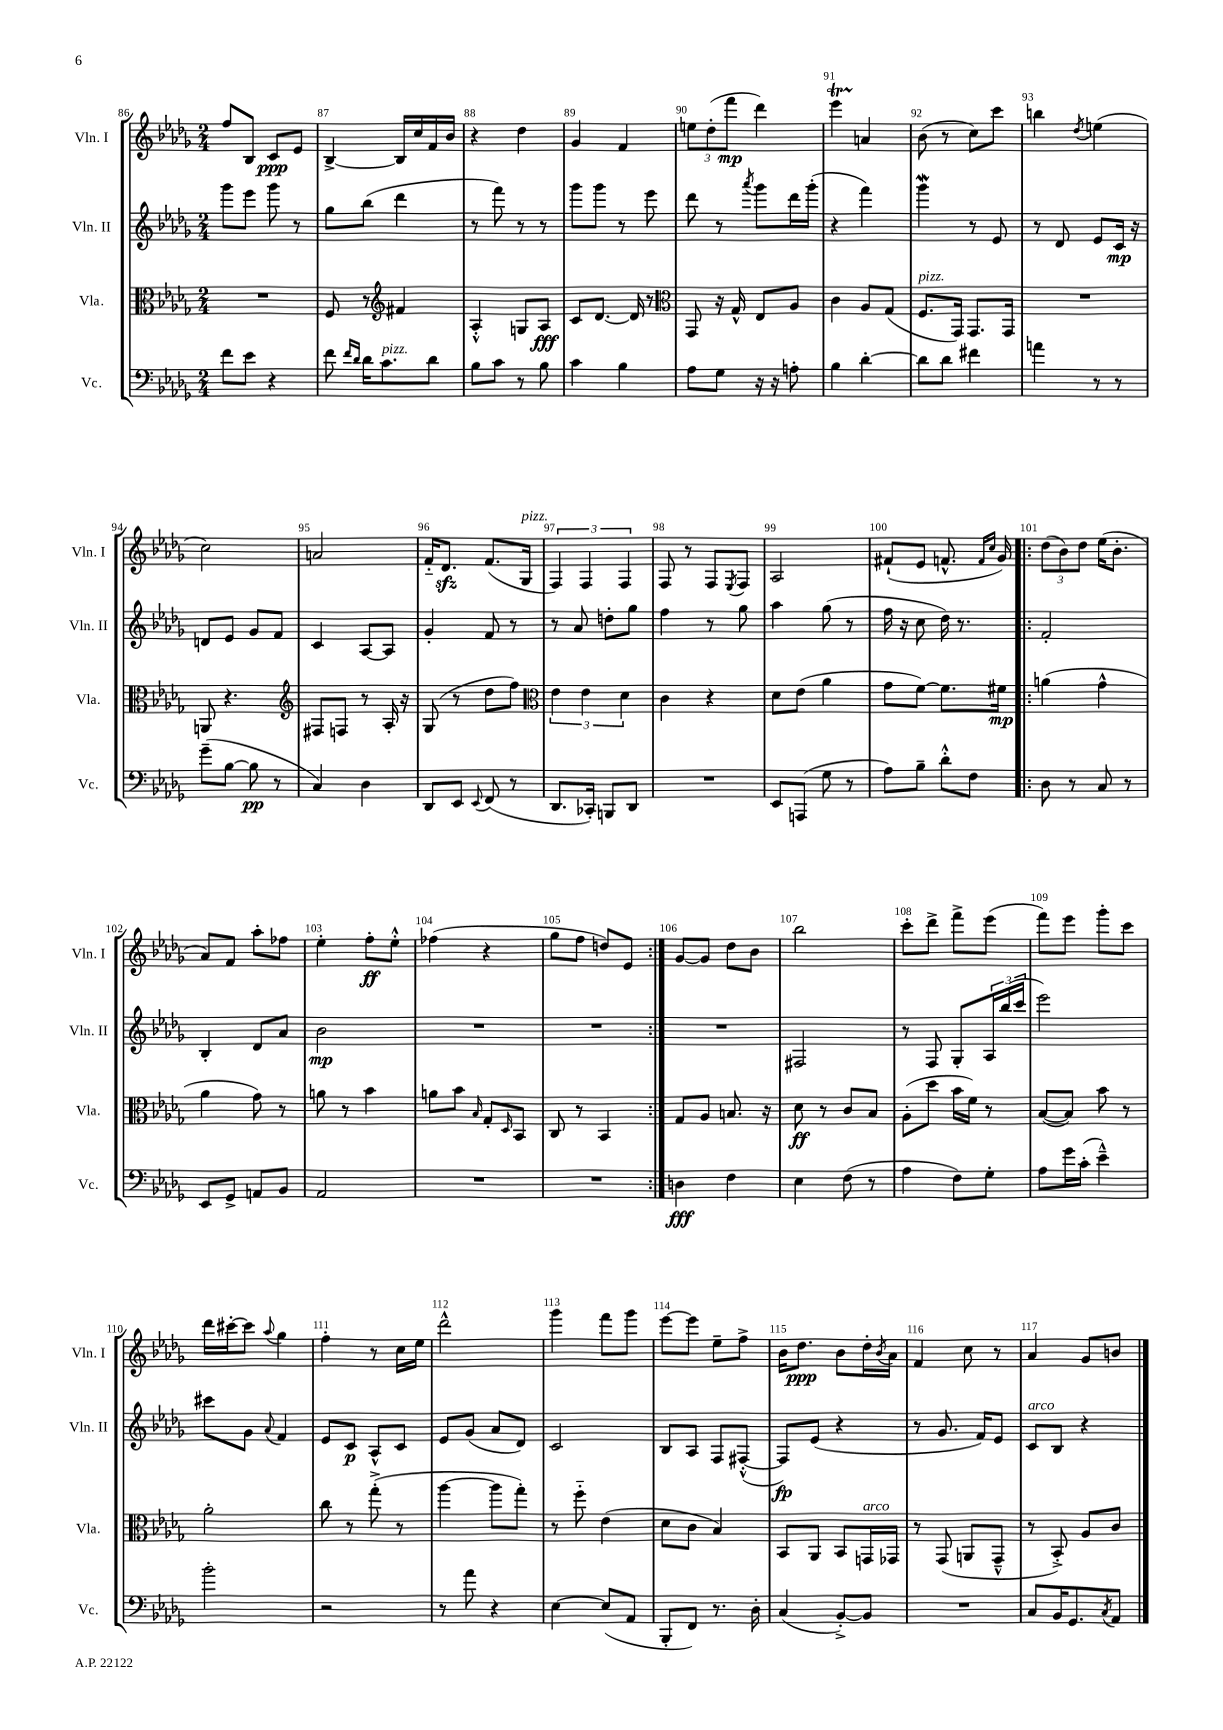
<<
\new StaffGroup <<
\new Staff = "s0" \with { instrumentName = "Vln. I" shortInstrumentName = "Vln. I" } {
    \clef treble \key des \major \numericTimeSignature \time 2/4
    f''8 bes8 c'8\ppp ees'8 |
    bes4~-> bes16 c''16 f'16 bes'16 |
    r4 des''4 |
    ges'4 f'4 |
    \tuplet 3/2 { e''8 des''8-.( f'''8\mp } des'''4) |
    ees'''4\startTrillSpan a'4\stopTrillSpan |
    bes'8( r8 c''8) c'''8 |
    b''4 \acciaccatura { des''8 } e''4( |
    c''2) |
    a'2 |
    f'16-_ des'8.\sfz f'8.( ges16^\markup { \italic "pizz." } |
    \tuplet 3/2 { f4) f4 f4 } |
    f8 r8 f8 \acciaccatura { ees8 } f8 |
    aes2 |
    fis'8-!( ees'8 f'8.-^ \grace { f'16 c''16 } ges'16) |
    \repeat volta 2 { \tuplet 3/2 { des''8( bes'8) des''8 } ees''16( bes'8.-. |
    aes'8) f'8 aes''8-. fes''8 |
    ees''4-. f''8-.\ff ees''8-.-^ |
    fes''4( r4 |
    ges''8 f''8 d''8) ees'8 | }
    ges'8~ ges'8 des''8 bes'8 |
    bes''2 |
    c'''8-. des'''8-> f'''8-> ees'''8( |
    f'''8) ees'''8 ges'''8-. c'''8 |
    des'''16 cis'''16~-. cis'''8 \appoggiatura { aes''8 } ges''4 |
    f''4-. r8 c''16 ees''16 |
    des'''2-^ |
    ges'''4 f'''8 ges'''8 |
    ees'''8~ ees'''8 ees''8-- f''8-> |
    bes'16 des''8.\ppp bes'8 des''16-. \acciaccatura { bes'8 } aes'16 |
    f'4 c''8 r8 |
    aes'4 ges'8 b'8 \bar "|." |
}
\new Staff = "s1" \with { instrumentName = "Vln. II" shortInstrumentName = "Vln. II" } {
    \clef treble \key des \major \numericTimeSignature \time 2/4
    ges'''8 ees'''8 ges'''8 r8 |
    ges''8 bes''8( des'''4 |
    r8 f'''8) r8 r8 |
    ges'''8 ges'''8 r8 ees'''8 |
    des'''8 r8 \acciaccatura { aes'''8 } ges'''8 des'''16 ges'''16-.( |
    r4 f'''4) |
    ges'''4\mordent r8 ees'8 |
    r8 des'8 ees'8 c'16\mp r16 |
    d'8 ees'8 ges'8 f'8 |
    c'4 aes8~ aes8 |
    ges'4-. f'8 r8 |
    r8 aes'8 d''8-. ges''8 |
    f''4 r8 ges''8 |
    aes''4 ges''8( r8 |
    f''16 r16 c''8 des''16) r8. |
    \repeat volta 2 { f'2-. |
    bes4-. des'8 aes'8 |
    bes'2\mp |
    R2 |
    R2 | }
    R2 |
    fis2 |
    r8 f8 ges8-. \tuplet 3/2 { aes16 bes''16( c'''16 } |
    ees'''2) |
    cis'''8 ges'8 \appoggiatura { aes'8 } f'4 |
    ees'8 c'8\p aes8-^ c'8 |
    ees'8 ges'8( aes'8 des'8) |
    c'2 |
    bes8 aes8 f8 fis8~-.-^( |
    fis8\fp) ees'8( r4 |
    r8 ges'8. f'16) ees'8 |
    c'8^\markup { \italic "arco" } bes8 r4 \bar "|." |
}
\new Staff = "s2" \with { instrumentName = "Vla." shortInstrumentName = "Vla." } {
    \clef alto \key des \major \numericTimeSignature \time 2/4
    R2 |
    f8 r8 \clef treble fis'4 |
    aes4-.-^ g8 aes8\fff |
    c'8 des'8.~ des'16 r8 |
    \clef alto ges,8 r16 ges16-^ ees8 aes8 |
    c'4 aes8 ges8( |
    f8.^\markup { \italic "pizz." } ges,16) ges,8. ges,16 |
    R2 |
    a,8 r4. |
    \clef treble fis8 f8 r8 aes16-. r16 |
    ges8( r8 des''8 f''8) |
    \clef alto \tuplet 3/2 { ees'4 ees'4 des'4 } |
    c'4 r4 |
    des'8 ees'8( aes'4 |
    ges'8 f'8~) f'8. fis'16\mp |
    \repeat volta 2 { a'4( ges'4-^ |
    aes'4 ges'8) r8 |
    a'8 r8 bes'4 |
    a'8 bes'8 \grace { bes16 } ges8-. \grace { des16 } bes,8 |
    c8 r8 bes,4 | }
    ges8 aes8 b8. r16 |
    des'8\ff r8 c'8 bes8 |
    aes8-.( des''8 bes'16 f'16) r8 |
    bes8~( bes8) bes'8 r8 |
    aes'2-. |
    c''8 r8 ges''8-.->( r8 |
    aes''4~ aes''8 ges''8-.) |
    r8 f''8-_ ees'4( |
    des'8 c'8 bes4) |
    bes,8 aes,8 bes,8 g,16^\markup { \italic "arco" } ges,16 |
    r8 ges,8( a,8 ges,8---^ |
    r8 bes,8-.->) aes8 c'8 \bar "|." |
}
\new Staff = "s3" \with { instrumentName = "Vc." shortInstrumentName = "Vc." } {
    \clef bass \key des \major \numericTimeSignature \time 2/4
    f'8 ees'8 r4 |
    f'8 \grace { f'16 des'16 } des'16 c'8.^\markup { \italic "pizz." } des'8 |
    bes8 c'8 r8 bes8 |
    c'4 bes4 |
    aes8 ges8 r16 r16 a8-. |
    bes4 des'4~-. |
    des'8 des'8 fis'4 |
    a'4 r8 r8 |
    ges'8--( bes8~ bes8\pp r8 |
    c4) des4 |
    des,8 ees,8 \appoggiatura { ees,8 } f,8( r8 |
    des,8. ces,16-.) b,,8 des,8 |
    R2 |
    ees,8 a,,8( ges8 r8 |
    aes8) bes8-- des'8-.-^ f8 |
    \repeat volta 2 { des8 r8 c8 r8 |
    ees,8 ges,8-> a,8 bes,8 |
    aes,2 |
    R2 |
    R2 | }
    d4\fff f4 |
    ees4 f8( r8 |
    aes4 f8) ges8-. |
    aes8 ges'16 c'16-.( ees'4---^) |
    bes'2-. |
    r2 |
    r8 aes'8 r4 |
    ees4~ ees8( aes,8 |
    bes,,8-. f,8) r8. des16-. |
    c4( bes,8~-.->) bes,8 |
    R2 |
    c8 bes,16 ges,8. \acciaccatura { c8 } aes,8 \bar "|." |
}
>>
>>
\layout { \context { \Score currentBarNumber = #86 \override BarNumber.break-visibility = ##(#f #t #t) barNumberVisibility = #all-bar-numbers-visible } }
